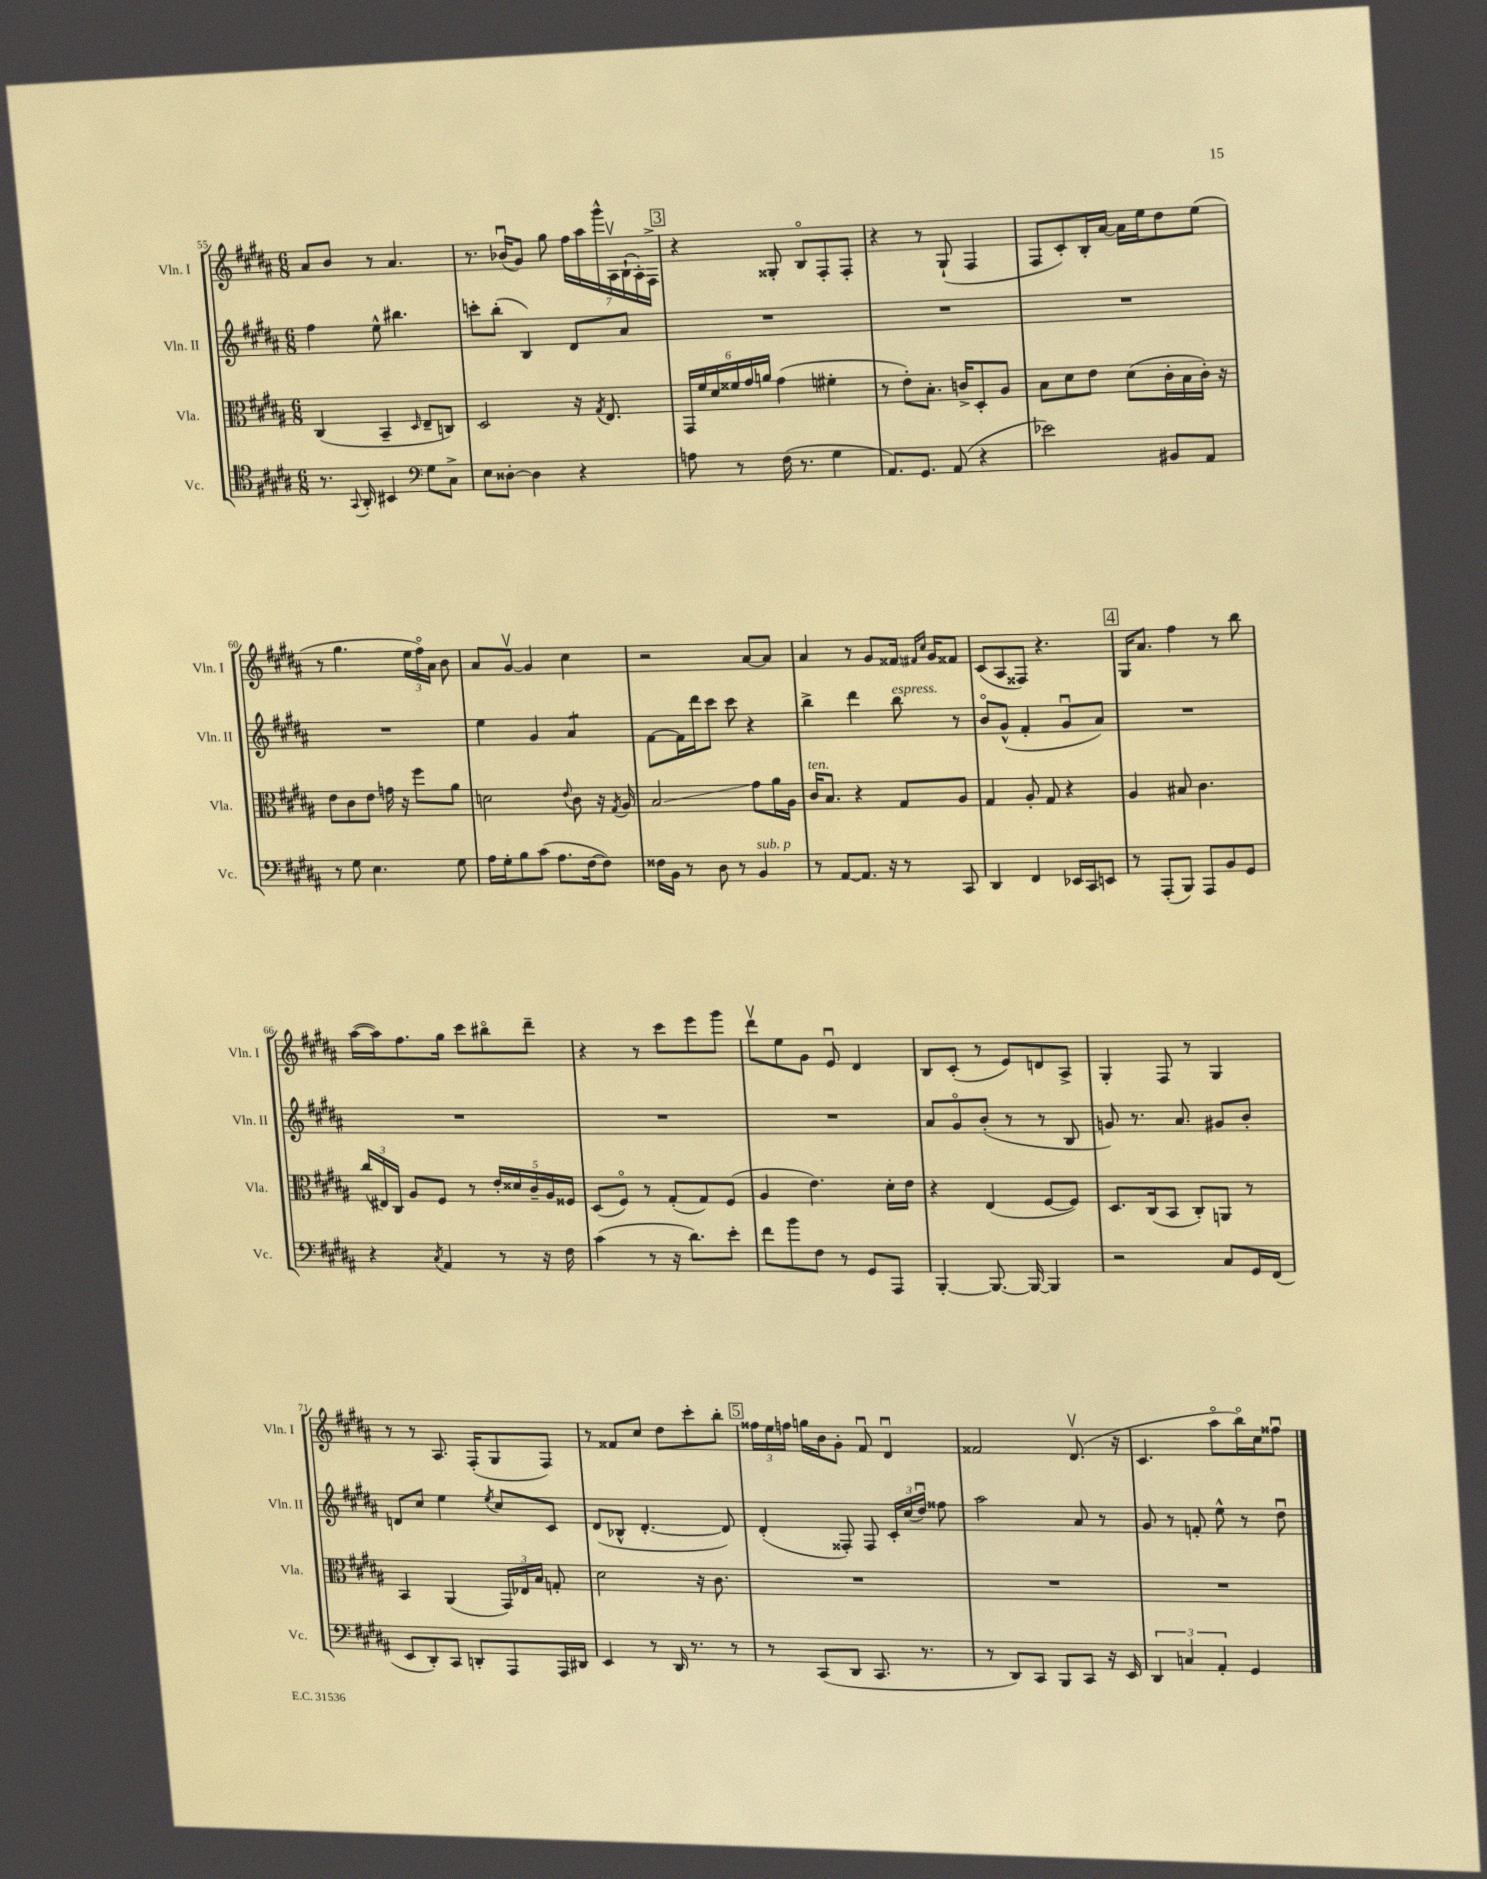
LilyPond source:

<<
\new StaffGroup <<
\new Staff = "s0" \with { instrumentName = "Vln. I" shortInstrumentName = "Vln. I" } {
    \clef treble \key b \major \numericTimeSignature \time 6/8
    \autoBeamOff ais'8[ b'8] r8 ais'4. |
    r8. bes'16[\downbow( gis'8]) gis''8 \tuplet 7/4 { fis''16[ ais''16 gis'''16-^ ais16\upbow b16-!( ais16-.) fis16]-> } |
    \mark \markup { \box "3" } r4 gisis8-. b8[\flageolet fis8-. fis8]-. |
    r4 r8 gis8-!( fis4 |
    fis8[ cis'8-.) b16-. ais'16]~ ais'16[ e''16 dis''8 e''8]( |
    r8 gis''4. \tuplet 3/2 { e''16[ fis''16\flageolet) ais'16] } b'8 |
    ais'8[ gis'8]~\upbow gis'4 cis''4 |
    r2 ais'8[~ ais'8] |
    ais'4 r8 gis'8[ fisis'16] \grace { fis'16[ cis''16] } gis'16[ fisis'8] |
    cis'8[( ais8 fisis8]) r4. |
    \mark \markup { \box "4" } gis16[ ais'8.] fis''4 r8 b''8 |
    ais''16[~( ais''16) fis''8. gis''16] cis'''8[ bis''8\flageolet dis'''8]-- |
    r4 r8 cis'''8[ e'''8 gis'''8] |
    dis'''8[\upbow e''8 gis'8] e'8\downbow dis'4 |
    b8[ cis'8]-.( r8 e'8[) d'8 ais8]-> |
    gis4-. fis8 r8 gis4 |
    r8 r8 ais8. fis16[-.( gis8 fis8]) |
    r8 fisis'8[ cis''8] dis''8[ cis'''8-. b''8]-. |
    \mark \markup { \box "5" } \tuplet 3/2 { fisis''16[ e''16 f''16] } g''16[ b'16 gis'8]-. fis'8\downbow dis'4\downbow |
    fisis'2 dis'8.\upbow( r16 |
    cis'4. ais''8[\flageolet b''16\flageolet) cis''16 fisis''8]\downbow \bar "|." |
}
\new Staff = "s1" \with { instrumentName = "Vln. II" shortInstrumentName = "Vln. II" } {
    \clef treble \key b \major \numericTimeSignature \time 6/8
    \autoBeamOff fis''4 e''8-^ bis''4. |
    c'''8[-. b''8]-.( b4) dis'8[ ais'8] |
    \mark \markup { \box "3" } R2. |
    R2. |
    R2. |
    R2. |
    e''4 gis'4 ais'4:8 |
    fis'8[~ fis'16 dis'''16 cis'''8] cis'''8 r4 |
    b''4-> dis'''4 b''8^\markup { \italic "espress." } r8 |
    b'8[\flageolet gis'8]-^( fis'4-. gis'8[\downbow ais'8]) |
    \mark \markup { \box "4" } R2. |
    R2. |
    R2. |
    R2. |
    ais'8[ gis'8\flageolet b'8]-.( r8 r8 b8 |
    g'8) r8. ais'8. gis'8[ b'8]-. |
    d'8[ cis''8] e''4 \acciaccatura { e''8 } cis''8[ cis'8] |
    dis'8[( bes8]-^ dis'4.~-. dis'8) |
    \mark \markup { \box "5" } dis'4-.( fisis8-.) fisis8 \tuplet 3/2 { cis'16[-. cis''16( dis''16]\downbow) } fisis''8 |
    ais''2 ais'8 r8 |
    gis'8 r8 f'8-. e''8-^ r8 dis''8\downbow \bar "|." |
}
\new Staff = "s2" \with { instrumentName = "Vla." shortInstrumentName = "Vla." } {
    \clef alto \key b \major \numericTimeSignature \time 6/8
    \autoBeamOff cis4( b,4-- \grace { dis16 } e8[-- c8]) |
    dis2 r16 \acciaccatura { gis8 } e8. |
    \mark \markup { \box "3" } \tuplet 6/4 { gis,16[ fis'16 dis'16 fisis'16 gis'16 a'16] } gis'4( fis'4-. |
    r8 e'8[-.) b8.]-. c'16[-> dis8-. ais8] |
    b8[ dis'8 e'8] dis'8[( cis'16-. b16 cis'16]-.) r16 |
    e'8[ cis'8 e'8] g'16 r16 fis''8[ ais'8] |
    d'2 \appoggiatura { e'8 } cis'8 r16 \acciaccatura { gis8 } ais16 |
    b2\glissando gis'8[ ais'16 ais16] |
    cis'16[^\markup { \italic "ten." } b8.] r4 gis8[ ais8] |
    gis4 ais8-. gis8 r4 |
    \mark \markup { \box "4" } ais4 bis8 cis'4. |
    \tuplet 3/2 { cis''16[( eis16) cis16] } ais8[ fis8] r8 \tuplet 5/4 { e'16[-. disis'16 cis'16-- ais16 fisis16] } |
    dis8[( fis8]\flageolet) r8 gis8[-.( gis8) fis8]( |
    ais4 e'4.) dis'16[-. e'16] |
    r4 e4( fis8[~ fis8]) |
    dis8.[ cis16( b,8] cis8[-.) a,8] r8 |
    b,4 ais,4( \tuplet 3/2 { gis,16[) ees16 b16] } g8-. |
    dis'2 r16 cis'8. |
    \mark \markup { \box "5" } R2. |
    R2. |
    R2. \bar "|." |
}
\new Staff = "s3" \with { instrumentName = "Vc." shortInstrumentName = "Vc." } {
    \clef tenor \key b \major \numericTimeSignature \time 6/8
    \autoBeamOff r8. \appoggiatura { gis,8 } ais,16-. bis,4 \clef bass gis8[ cis8]-> |
    e8[ disis8]~-. disis4 r4 |
    \mark \markup { \box "3" } a8 r8 fis16( r8. gis4 |
    ais,8.[) gis,8.] ais,8( r4 |
    ees'2) bis,8[ ais,8] |
    r8 gis8 e4. gis8 |
    ais16[ gis16-. b8 cis'8]( ais8.[ fis16~ fis8]) |
    fisis16[ b,16] r8 dis8 r8 b,4^\markup { \italic "sub. p" } |
    r8 ais,8[~ ais,8.] r16 r8 cis,8 |
    dis,4 fis,4 ees,16[ cis,16 e,8] |
    \mark \markup { \box "4" } r8 ais,,8[-.( b,,8]) ais,,8[ b,8 gis,8] |
    r4 \acciaccatura { cis8 } ais,4 r8 r16 fis16 |
    cis'4( r8 r16 dis'8.[) e'8]-. |
    fis'8[ b'8 fis8] r8 gis,8[ ais,,8] |
    b,,4~-. b,,8.~ b,,16~ b,,4 |
    r2 cis8[ gis,16 fis,16]( |
    e,8[ dis,8-.) cis,8] d,8[-. ais,,8 ais,,16 dis,16] |
    e,4 r8 dis,16 r8. r8 |
    \mark \markup { \box "5" } r8 cis,8[( dis,8] cis,8. r8. |
    r8 dis,8[) cis,8] b,,8[ cis,8] r16 e,16 |
    \tuplet 3/2 { dis,4 c4 ais,4-. } gis,4 \bar "|." |
}
>>
>>
\layout { \context { \Score currentBarNumber = #55 } }
